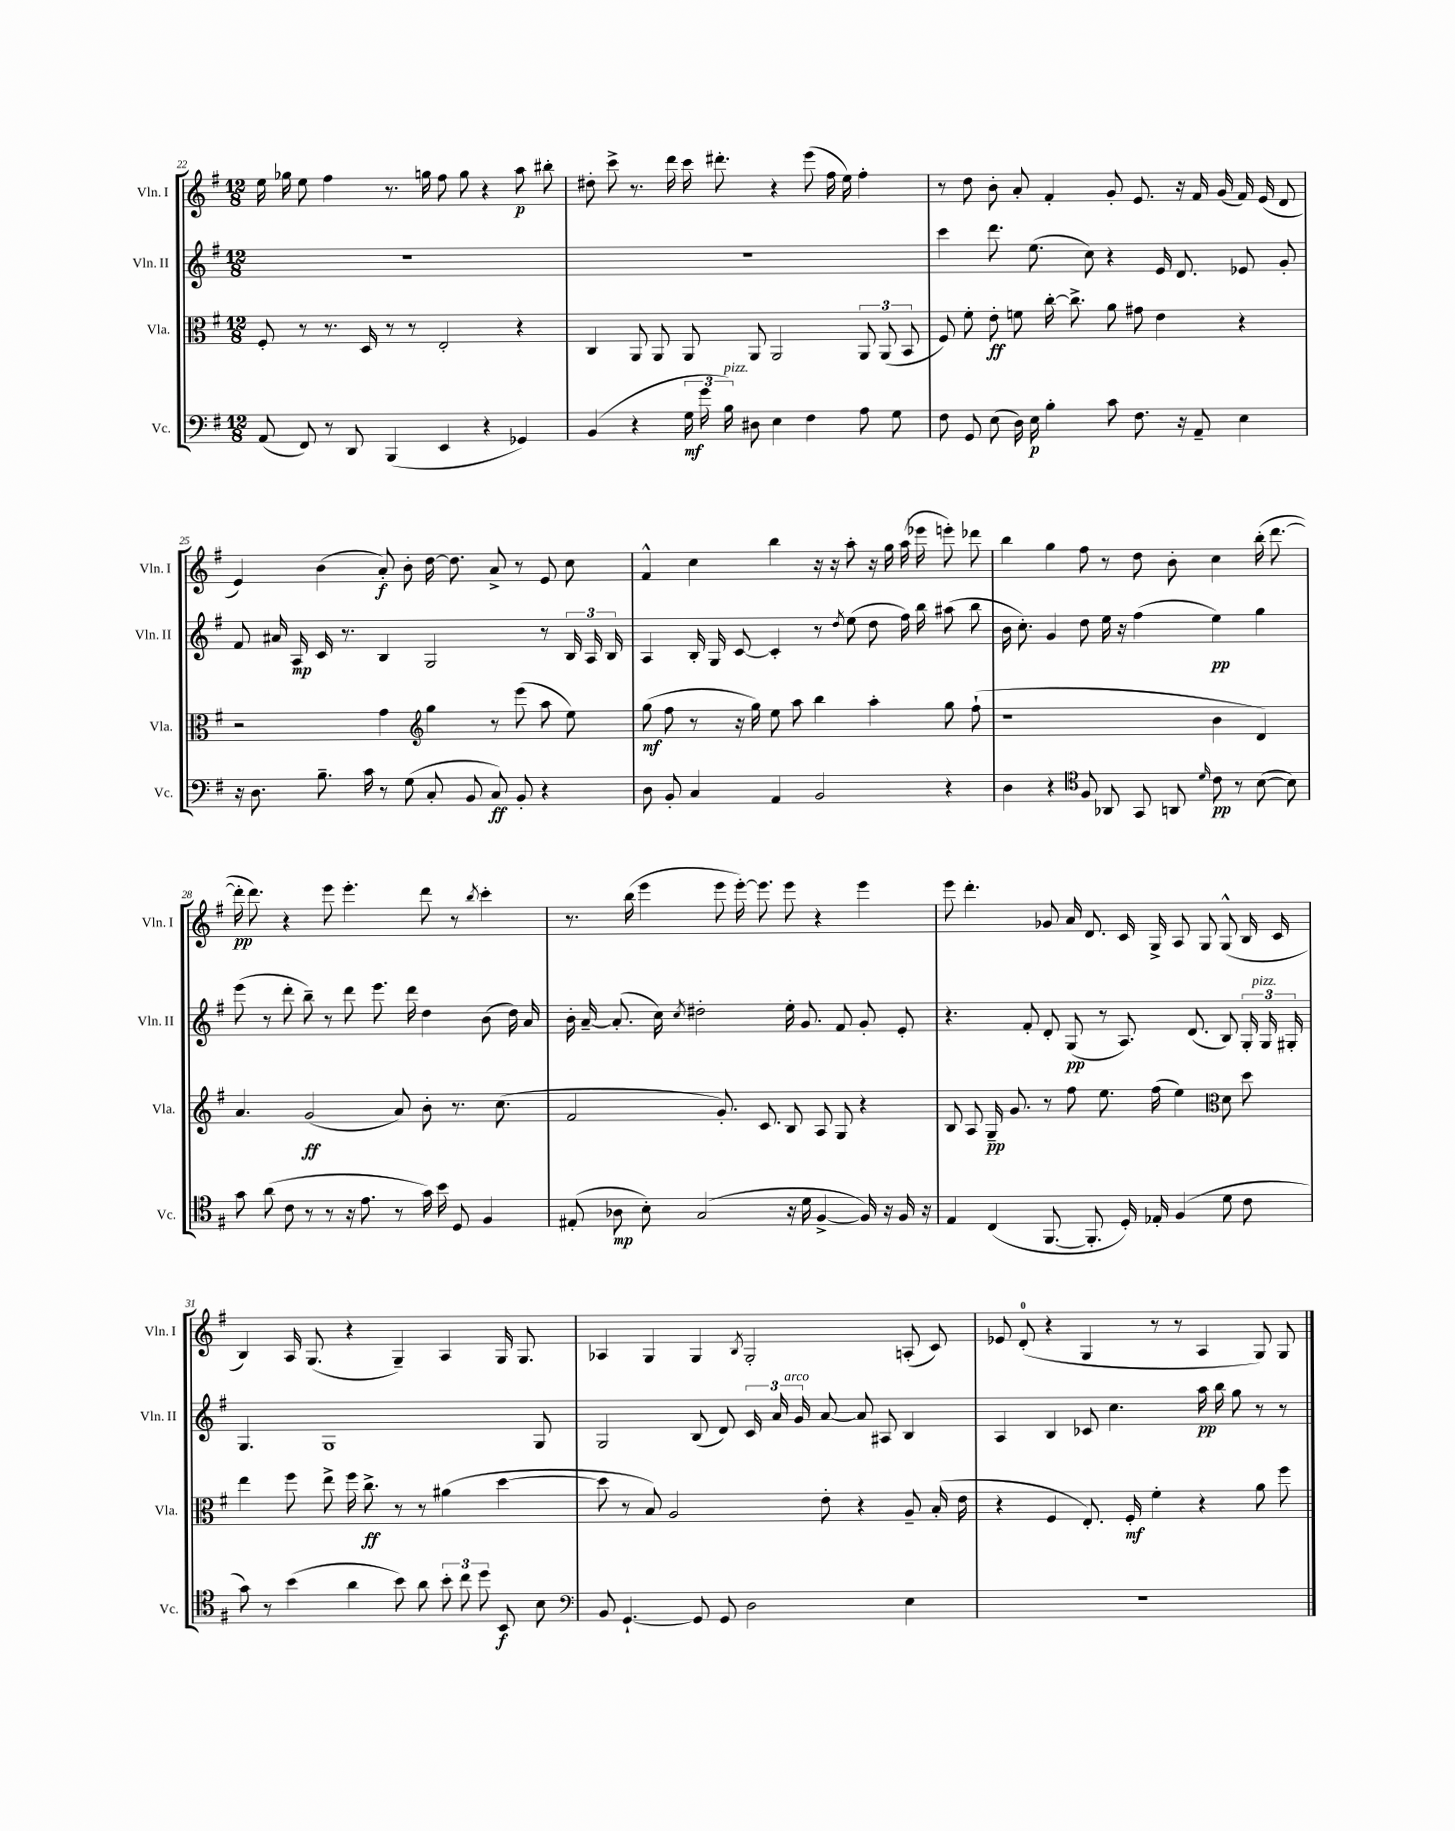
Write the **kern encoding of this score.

**kern	**kern	**kern	**kern
*staff4	*staff3	*staff2	*staff1
*clefF4	*clefC3	*clefG2	*clefG2
*k[f#]	*k[f#]	*k[f#]	*k[f#]
*M12/8	*M12/8	*M12/8	*M12/8
(8AA	8F#'	1.r	16ee
.	.	.	16gg-
8FF#)	8r	.	8ee
8r	8.r	.	4ff#
8DD	.	.	.
.	16D	.	.
(4BBB	8r	.	8.r
.	8r	.	.
.	.	.	16gg
4EE	2E'	.	8ff#
.	.	.	8gg
4r	.	.	4r
4GG-)	4r	.	8aa
.	.	.	8bb#'
=	=	=	=
(4BB	4C	1.r	8dd#'
.	.	.	8ccc^
4r	8AA	.	8.r
.	8AA	.	.
.	.	.	16ddd
24G	8AA	.	16ccc
24g	.	.	.
.	.	.	8.ddd#'
24B)	.	.	.
8D#	8AA	.	.
4E	2AA	.	4r
4F#	.	.	(8eee
.	.	.	16ff#
.	.	.	16ee)
8A	12AA	.	4ff#'
.	(12AA	.	.
8G	.	.	.
.	12BB	.	.
=	=	=	=
8F#	8F#)	4ccc	8r
8GG	8f#'	.	8dd
(8E	8e'	8.ddd	8b'
16D)	8f	.	8a'
16E	.	(8.ee	.
4B'	[16cc'	.	4f#'
.	8.cc^]	.	.
.	.	8cc)	.
8c	8a	4r	8g'
8.F#	8g#	.	8.e
.	4e	16e	.
16r	.	8.d	16r
8AA~	.	.	16f#
.	.	.	(16g
4E	4r	8e-	16f#)
.	.	.	(16e
.	.	8g'	8d
=	=	=	=
16r	2r	8f#	4e)
8.D	.	.	.
.	.	16a#	.
.	.	16A	.
8.B~	.	16c	(4b
.	.	8.r	.
16c	.	.	.
8r	4g	4B	8a')
(8G	.	.	8b'
*	*clefG2	*	*
8C'	4gg	2G	[16dd
.	.	.	8.dd]
8BB	.	.	.
8C)	8r	.	8a^
8BB'	(8eee	.	8r
4r	8aa	8r	8e
.	8ee)	24B	8cc
.	.	24A	.
.	.	24B	.
=	=	=	=
8D	(8gg	4A	4f#^^
8BB'	8ff#	.	.
4C	8r	16B'	4cc
.	.	16G	.
.	16r	[8c	.
.	16gg)	.	.
4AA	8ee	4c']	4bb
.	8aa	.	.
2BB	4bb	8r	16r
.	.	.	16r
.	.	8qdd	.
.	.	(8ee	8aa'
.	4aa'	8dd	16r
.	.	.	16gg
.	.	16ff#)	(16aa
.	.	16bb	16eee-
4r	8gg	(8aa#	8eee')
.	(8ff#`	8bb	8ddd-
=	=	=	=
4D	1r	16b	4bb
.	.	8.cc')	.
4r	.	4g	4gg
*clefC4	*	*	*
8F#	.	8dd	8ff#
8AA-	.	16ee	8r
.	.	16r	.
8GG	.	(4ff#	8dd
8AA	.	.	8b'
16qqd	.	.	.
8c	4b	4ee)	4cc
8r	.	.	.
([8B	4d)	4gg	(16bb'
.	.	.	[8.ddd
8B])	.	.	.
=	=	=	=
8g	4.a	(8eee	16ddd']
.	.	.	8.ddd)
(8a	.	8r	.
8c	.	8ddd'	4r
8r	(2g	8bb~)	.
8r	.	8r	8eee
16r	.	8ddd	4.eee'
8.e	.	.	.
.	.	8.eee	.
8r	8a)	.	.
.	.	16ddd	.
16g)	8b'	4dd	8ddd
16b	.	.	.
8D	8.r	.	8r
.	.	.	8qbb
4F#	.	(8b	4ccc'
.	(8.cc	.	.
.	.	16dd)	.
.	.	16a	.
=	=	=	=
(8E#'	2f#	16b'	8.r
.	.	[16a~	.
8A-	.	(8.a']	.
.	.	.	(16bb
8B')	.	.	4eee
.	.	16cc)	.
.	.	8qcc	.
(2G	.	2dd#'	.
.	8.g')	.	8eee
.	.	.	[16eee')
.	8.c	.	8.eee]
16r	8B	16ee'	8eee
16d	.	8.g	.
[4F#^	8A	.	4r
.	8G	8f#	.
16F#])	4r	8g'	4eee
16r	.	.	.
16F#	.	8e'	.
16r	.	.	.
=	=	=	=
4E	8B	4.r	8eee
.	8A	.	4.ddd'
(4C	16G~	.	.
.	8.g	.	.
.	.	8f#'	.
[8.FF#	8r	8d'	8g-
.	8ff#	(8G	16a
8.FF#']	.	.	8.d
.	8.ee	8r	.
16D')	.	8.A)	16c
16E-'	(16ff#	.	16G^
(4F#	4ee)	.	8A
.	.	(8.d	.
.	.	.	8G
*	*clefC3	*	*
8d	8d	8B)	(8G^^
8c	8dd	24G'	16B
.	.	24G	.
.	.	.	16c
.	.	24G#'	.
=	=	=	=
8g)	4ee	4.G	4B)
8r	.	.	.
(4b	8ff#	.	16A
.	.	.	(8.G
.	8ee^	1G	.
4a	16ff#	.	4r
.	8.cc^	.	.
8b)	8r	.	4G~)
8a	8r	.	.
12b'	(4a#	.	4A
12cc	.	.	.
12dd	.	.	.
8BB	[4dd	.	16G
.	.	.	8.G
8B	.	8G	.
=	=	=	=
*clefF4	*	*	*
8BB	8dd]	2G	4A-
[4.GG`	8r	.	.
.	8B)	.	4G
.	2A	.	.
8GG]	.	(8B	4G
8GG	.	8d)	.
.	.	.	8qB
2D	.	24c	2G'
.	.	24a	.
.	.	24g	.
.	8e'	[8a	.
.	4r	8a]	.
.	.	8A#	.
4E	8A~	4B	(8A'
.	(16B'	.	8c)
.	16e	.	.
=	=	=	=
1.r	4r	4A	8e-
.	.	.	(8d'
.	4F#	4B	4r
.	8.E')	8c-	4G
.	.	4.cc	.
.	16F#'	.	.
.	4f#'	.	8r
.	.	.	8r
.	4r	16aa	4A
.	.	16bb	.
.	.	8gg	.
.	8a	8r	8G)
.	8ff#	8r	8G
==	==	==	==
*-	*-	*-	*-
